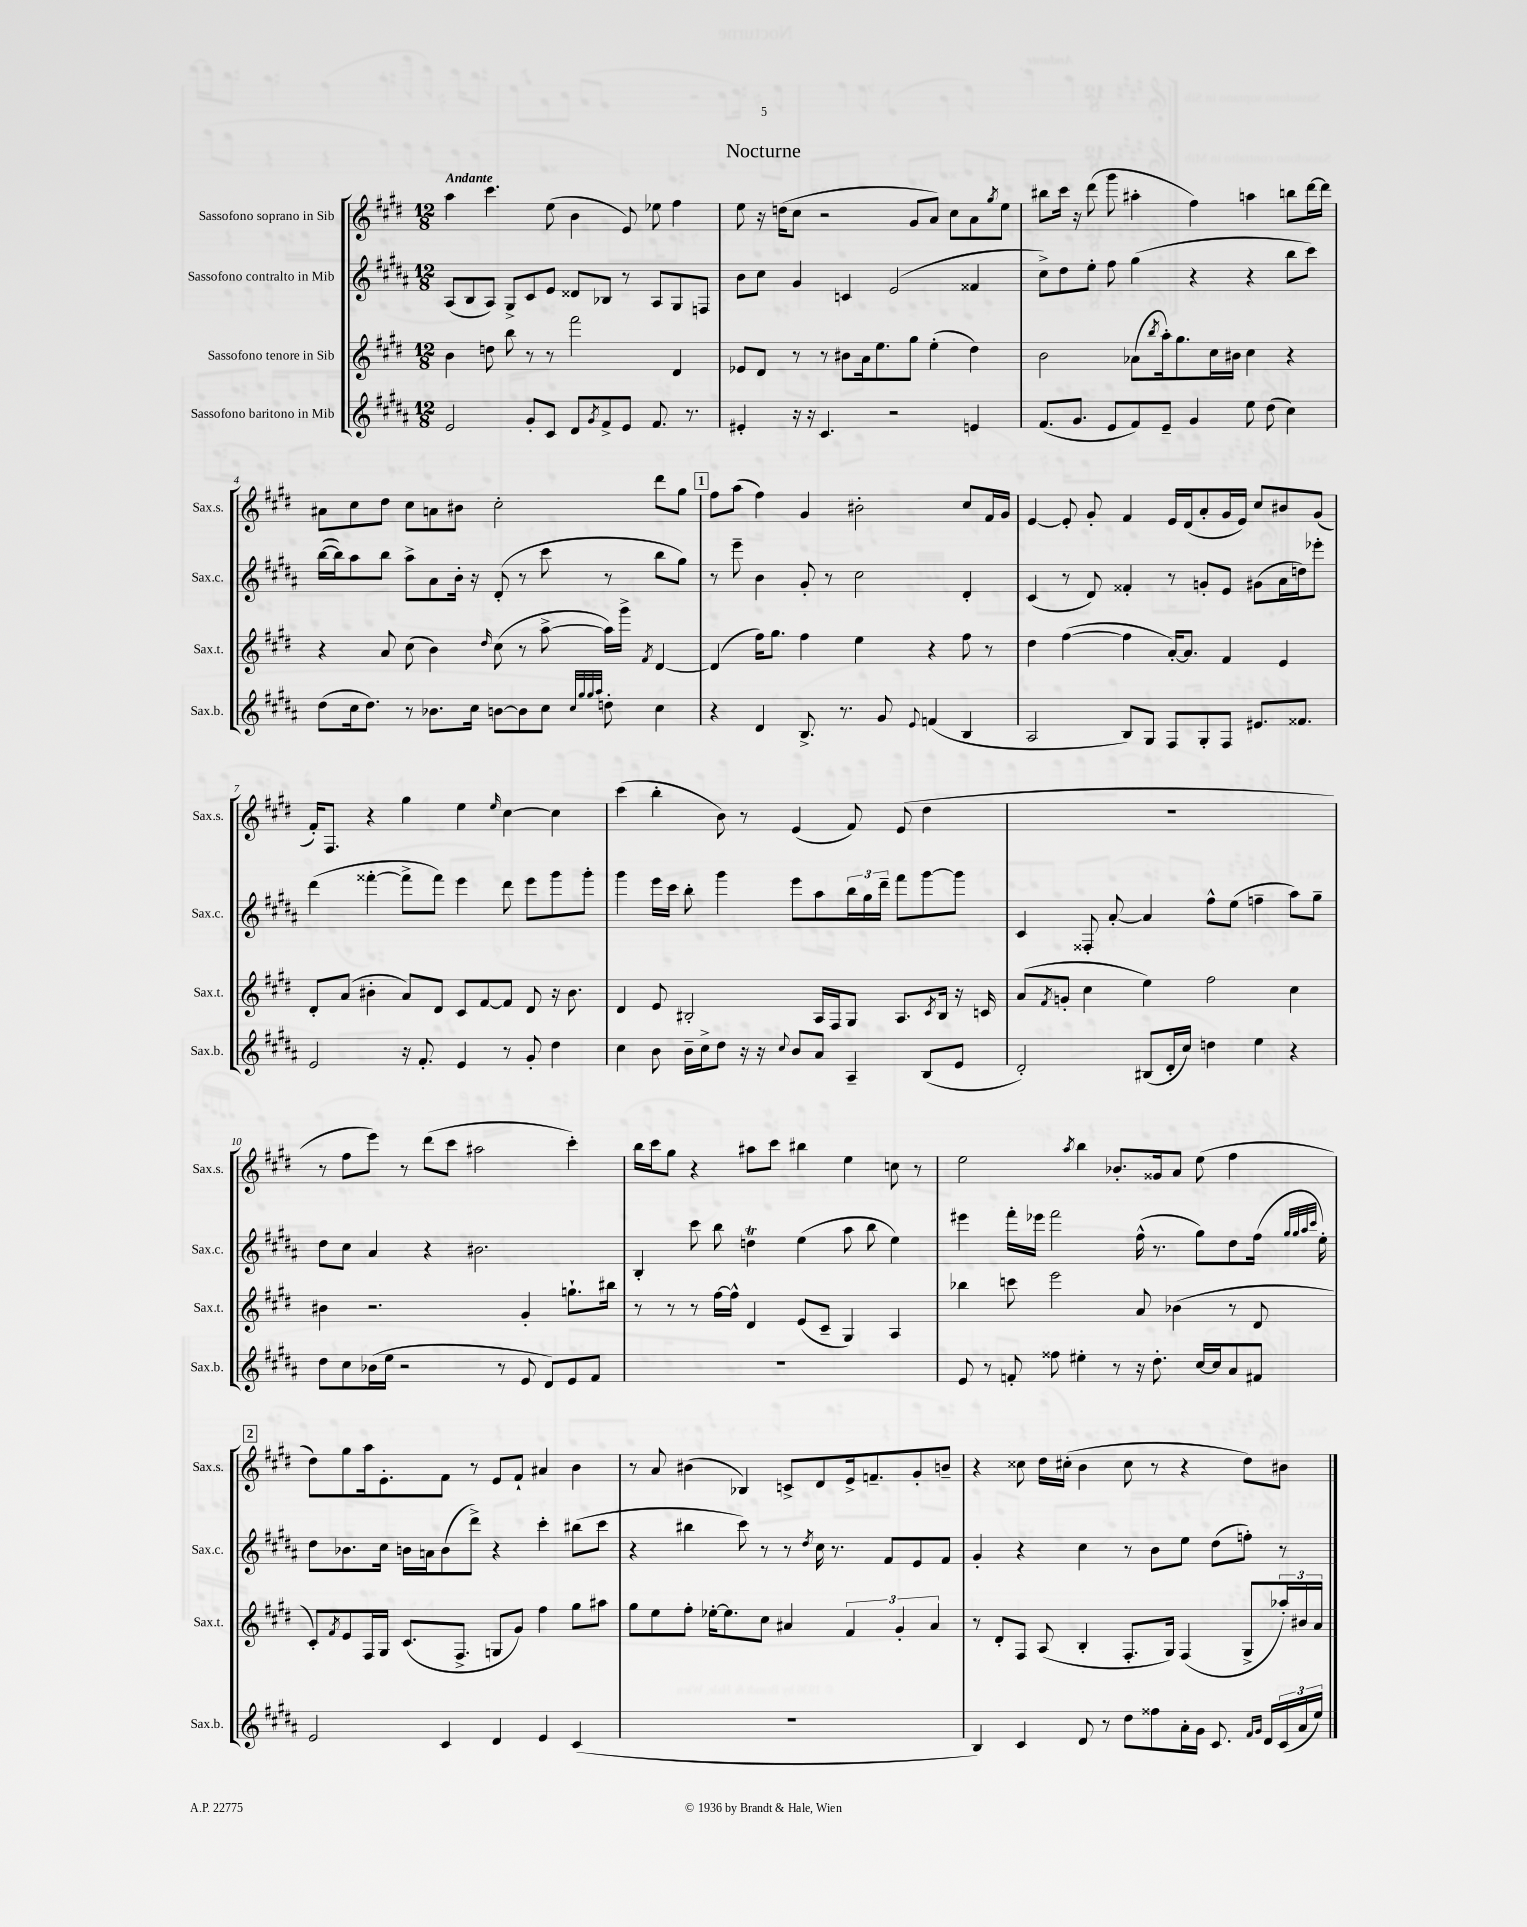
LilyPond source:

\header { title = "Nocturne" }
<<
\new StaffGroup <<
\new Staff = "s0" \with { instrumentName = "Sassofono soprano in Sib" shortInstrumentName = "Sax.s." } {
    \clef treble \key e \major \numericTimeSignature \time 12/8 \tempo "Andante"
    a''4 cis'''4. e''8( b'4 e'8) ees''8 fis''4 |
    e''8 r16 d''16( cis''8 r2 gis'8 a'8) cis''8 a'8 \acciaccatura { gis''8 } e''8 |
    bis''8 cis'''16 r16 dis'''8( gis'''8 ais''4-. fis''4) a''4 b''8 dis'''16~ dis'''16 |
    ais'8 cis''8 dis''8 cis''8 a'8 bis'8 cis''2-. dis'''8 gis''8 |
    \mark \markup { \box "1" } fis''8 a''8( fis''4) gis'4 bis'2-. cis''8 fis'16 gis'16 |
    e'4~ e'8-. gis'8-. fis'4 e'16 dis'16( a'8-. gis'16 e'16) cis''8 bis'8 gis'8( |
    fis'16-.) fis8. r4 gis''4 e''4 \grace { e''16 } cis''4~ cis''4 |
    cis'''4( b''4-. b'8) r8 e'4( fis'8) e'8( dis''4 |
    R1. |
    r8 fis''8 e'''8) r8 dis'''8( cis'''8 ais''2 cis'''4-.) |
    b''16 cis'''16 gis''8 r4 ais''8 cis'''8 bis''4 e''4 c''8 r8 |
    e''2 \acciaccatura { a''8 } b''4 bes'8.-. gisis'16 a'8 e''8( fis''4 |
    \mark \markup { \box "2" } dis''8) gis''8 a''16 e'8.-. fis'8 r8 e'8 fis'8-! ais'4 b'4 |
    r8 a'8 bis'4( bes4) c'8-> dis'8 e'16-> f'8.-- gis'8-. b'8-- |
    r4 cisis''8 dis''16 cis''16-.( b'4 cis''8 r8 r4 dis''8) bis'8 \bar "|." |
}
\new Staff = "s1" \with { instrumentName = "Sassofono contralto in Mib" shortInstrumentName = "Sax.c." } {
    \clef treble \key b \major \numericTimeSignature \time 12/8
    ais8( b8 ais8) gis8-> cis'8 e'8 disis'8 bes8 r8 ais8 gis8 f8 |
    b'8 cis''8 gis'4 c'4 e'2( fisis'4 |
    cis''8->) dis''8 e''8-. fis''8 gis''4( r4 r4 b''8 cis'''8) |
    b''16~( b''16) ais''8 b''8 ais''8-> ais'8 b'16-. r16 dis'8-.( r8 cis'''8 r8 b''8 gis''8) |
    \mark \markup { \box "1" } r8 e'''8-- b'4 gis'8-. r8 cis''2 dis'4-. |
    cis'4( r8 dis'8) fisis'4-. r8 g'8-. e'8 gis'8( ais'16 d''16) ees'''8-. |
    dis'''4( fisis'''4~-. fisis'''8-> fisis'''8) e'''4 dis'''8 e'''8 gis'''8 gis'''8-. |
    gis'''4 e'''16 cis'''16 b''8-. gis'''4 e'''8 ais''8 \tuplet 3/2 { b''16 gis''16 dis'''16-- } fis'''8 gis'''8~ gis'''8 |
    cis'4 fisis8-. ais'8~-. ais'4 fis''8-^ e''8( f''4-- ais''8) gis''8-- |
    dis''8 cis''8 ais'4 r4 bis'2. |
    b4-. cis'''8 b''8 d''4\trill e''4( ais''8 b''8 e''4) |
    eis'''4 fis'''16-. ees'''16 fis'''2 fis''16-^( r8. gis''8) dis''8 fis''16( \grace { gis''32 gis''32 ais''32 cis'''32 } e''16-.) |
    \mark \markup { \box "2" } dis''8 bes'8. cis''16 b'16 a'16 b'8( dis'''8->) r4 cis'''4-. bis''8( cis'''8 |
    r4 bis''4 cis'''8) r8 r8 \acciaccatura { dis''8 } cis''16 r8. fis'8 e'8 fis'8 |
    gis'4-. r4 cis''4 r8 b'8 e''8 dis''8( f''8-.) r8 \bar "|." |
}
\new Staff = "s2" \with { instrumentName = "Sassofono tenore in Sib" shortInstrumentName = "Sax.t." } {
    \clef treble \key e \major \numericTimeSignature \time 12/8
    b'4 d''8 b''8 r8 r8 fis'''2 dis'4 |
    ees'8 dis'8 r8 r8 bis'8 a'16 e''8. gis''8 e''4-.( dis''4) |
    b'2 aes'8( \acciaccatura { b''8 } a''16-.) gis''8. cis''16 bis'16 cis''4 r4 |
    r4 a'8 cis''8( b'4) \grace { dis''16 } cis''8( r8 a''8~-> a''16) gis'''16-> \acciaccatura { fis'8 } dis'4~ |
    \mark \markup { \box "1" } dis'4( fis''16) gis''8. fis''4 e''4 r4 fis''8 r8 |
    dis''4 fis''4~( fis''4 a'16~-.) a'8. fis'4 e'4 |
    dis'8-. a'8( bis'4-. a'8) dis'8 cis'8 fis'8~ fis'8 dis'8 r16 bis'8. |
    dis'4 e'8 bis2-. a16 fis16 gis8 a8. \acciaccatura { cis'8 } bis16 r16 c'16 |
    a'8( \acciaccatura { fis'8 } g'8-. cis''4 e''4) fis''2 cis''4 |
    bis'4 r2. gis'4-. g''8.-! bis''16 |
    r8 r8 r8 fis''16~ fis''16-^ dis'4 e'8( cis'8-- gis4) a4 |
    bes''4 c'''8 e'''2 a'8 bes'4( r8 dis'8 |
    \mark \markup { \box "2" } cis'8-.) \acciaccatura { fis'8 } e'8 fis16 gis16 cis'8.( fis8.-> g8 gis'8) fis''4 gis''8 ais''8 |
    gis''8 e''8 fis''8-. ees''16~-. ees''8. cis''8 ais'4 \tuplet 3/2 { fis'4 gis'4-. ais'4 } |
    r8 dis'8-. fis8 a8( b4-. fis8.-. gis16) fis4( gis8-> \tuplet 3/2 { aes''16-.) bis'16 a'16 } \bar "|." |
}
\new Staff = "s3" \with { instrumentName = "Sassofono baritono in Mib" shortInstrumentName = "Sax.b." } {
    \clef treble \key b \major \numericTimeSignature \time 12/8
    e'2 gis'8-. cis'8 dis'8 \acciaccatura { gis'8 } fis'8-> e'8 fis'8. r8. |
    eis'4-. r16 r16 cis'4. r2 e'4 |
    fis'8.( gis'8. e'8 fis'8) e'8-- gis'4 e''8 dis''8( cis''4) |
    dis''8( cis''16 dis''8.) r8 bes'8. cis''16 b'8~ b'8 cis''8 \grace { cis''32 gis''32 gis''32 ais''32 } d''8-. cis''4 |
    \mark \markup { \box "1" } r4 dis'4 b8.-> r8. gis'8 \appoggiatura { e'8 } f'4( b4 |
    ais2 b8) gis8 fis8 gis8-. fis8 eis'8. fisis'8. |
    e'2 r16 fis'8.-. e'4 r8 gis'8-. dis''4 |
    cis''4 b'8 b'16-- cis''16-> dis''8 r16 r16 \appoggiatura { cis''8 } b'8 ais'8 ais4-- b8( e'8 |
    dis'2-.) bis8( dis'16-. cis''16) d''4 e''4 r4 |
    dis''8 cis''8 bes'16( e''16 r2 r8 e'8 dis'8) e'8 fis'8 |
    R1. |
    e'8 r8 f'8-. fisis''8 eis''4-. r8 r16 dis''8.-. cis''16~ cis''16 ais'8 fis'8 |
    \mark \markup { \box "2" } e'2 cis'4 dis'4 e'4 cis'4( |
    R1. |
    b4) cis'4 dis'8 r8 dis''8 fisis''8 ais'16-. gis'16 cis'8. \grace { fis'16 gis'16 } dis'16 \tuplet 3/2 { cis'16( ais'16 e''16) } \bar "|." |
}
>>
>>
